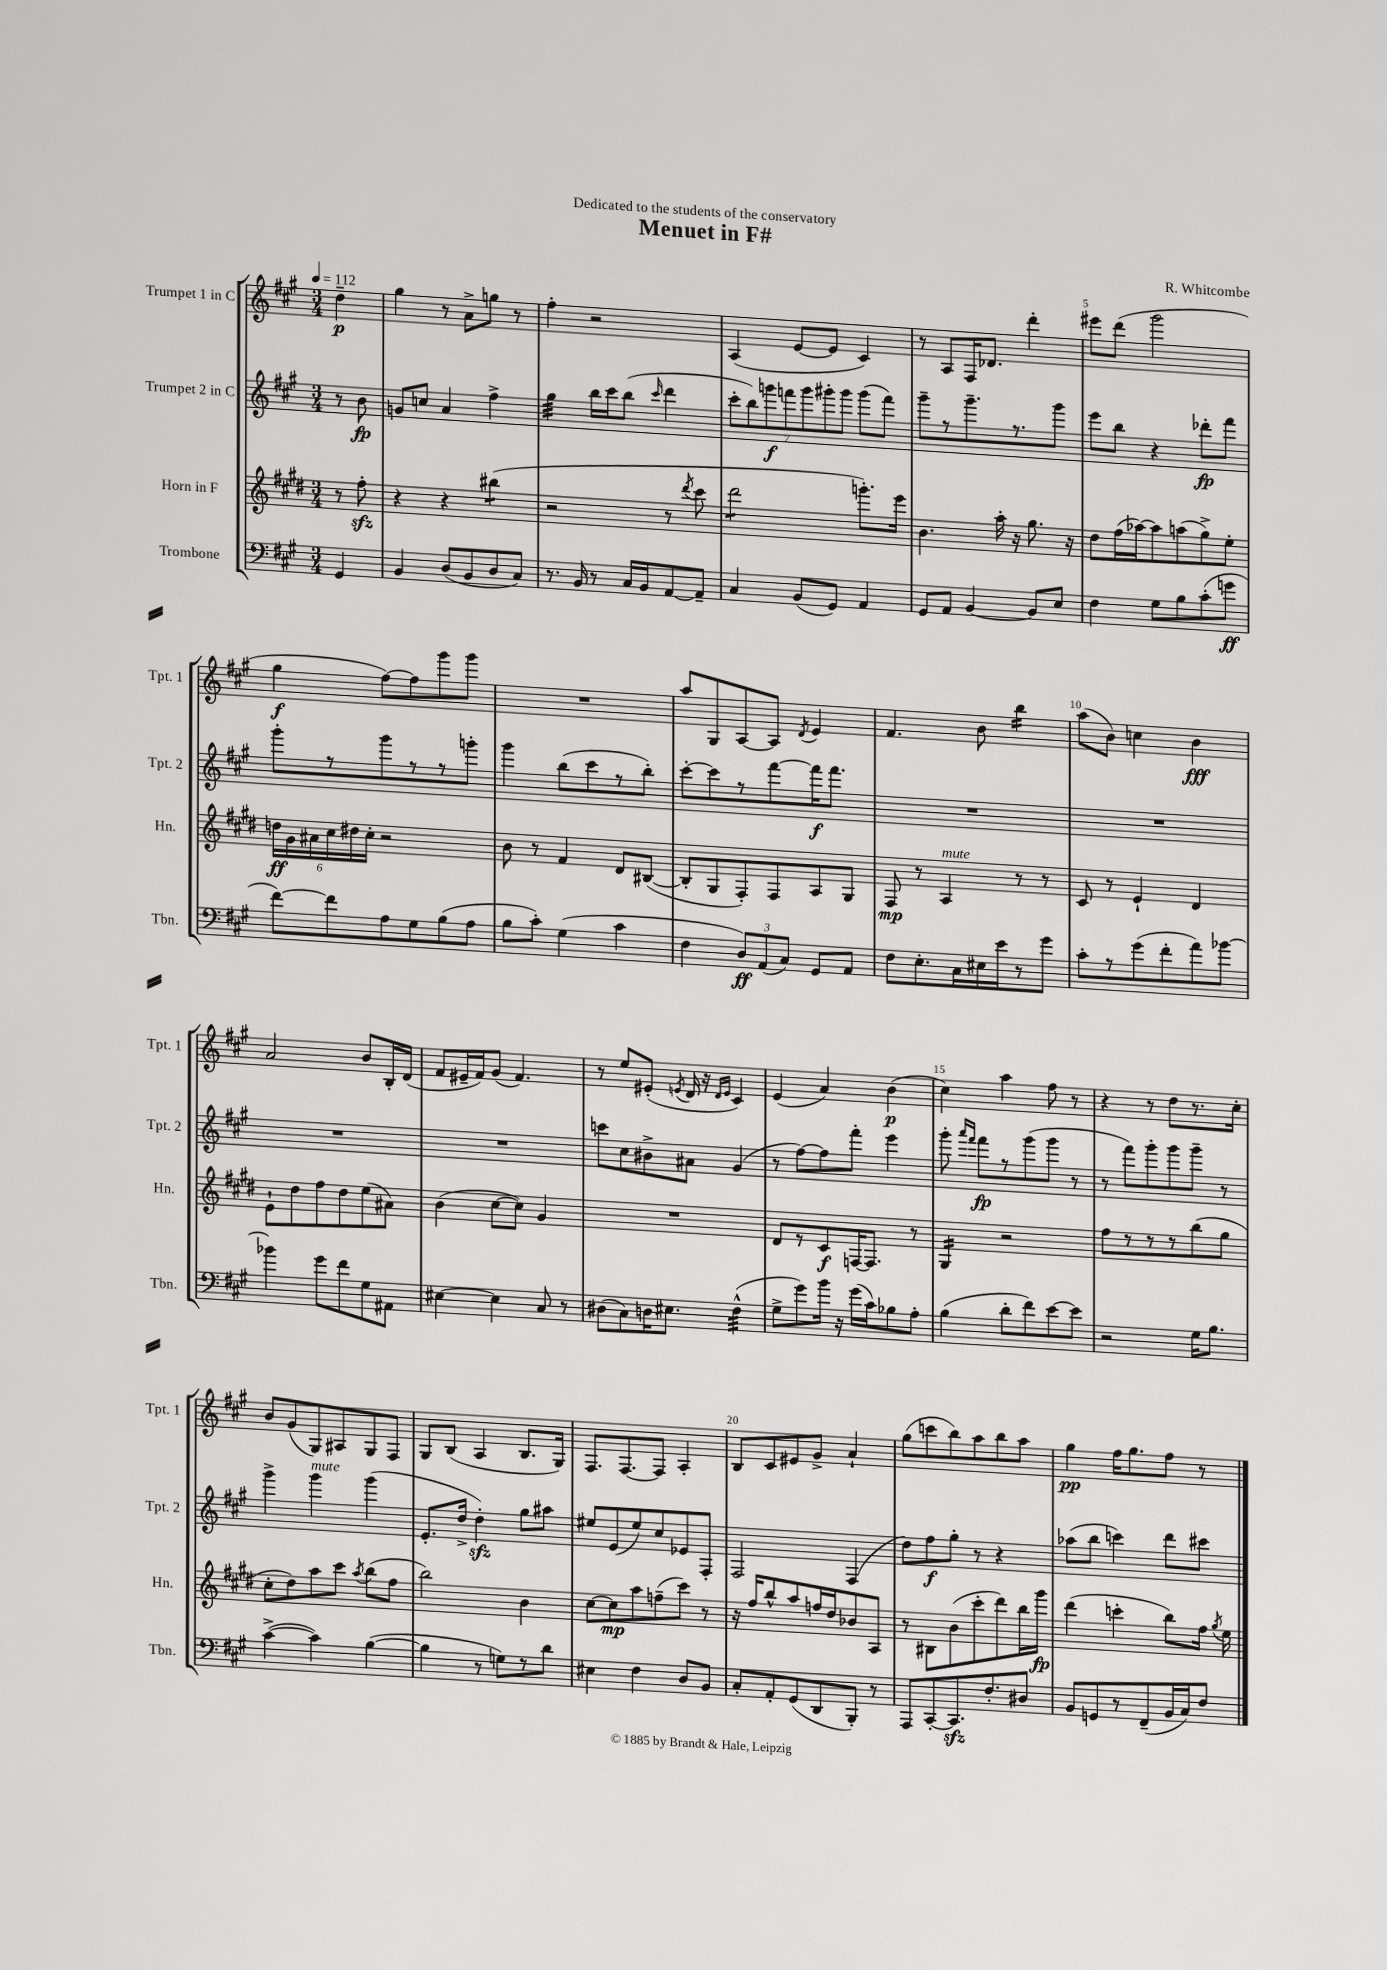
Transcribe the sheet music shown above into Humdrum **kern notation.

**kern	**kern	**kern	**kern
*staff4	*staff3	*staff2	*staff1
*clefF4	*clefG2	*clefG2	*clefG2
*k[f#c#g#]	*k[f#c#g#d#]	*k[f#c#g#]	*k[f#c#g#]
*M3/4	*M3/4	*M3/4	*M3/4
*MM112	*MM112	*MM112	*MM112
4GG#	8r	8r	4dd~
.	8ff#'	8b	.
=	=	=	=
4BB	4r	8g	4gg#
.	.	8cc	.
(8D	4r	4a	8r
8BB	.	.	8a^
8D	(4bb#	4ff#^	8gg
8C#)	.	.	8r
=	=	=	=
8.r	2r	4gg#	4ff#'
16BB	.	.	.
8r	.	16bb	2r
.	.	16ccc#	.
16C#	.	(8bb	.
16BB	.	.	.
.	.	16qqccc#	.
[8AA	8r	4ddd	.
.	8qddd#	.	.
8AA~]	8ccc#	.	.
=	=	=	=
4C#	2ddd#	14ccc#'	(4A
.	.	14bb)	.
.	.	14ggg	.
.	.	14fff	.
(8BB	.	.	[8e
.	.	14ggg	.
.	.	14ggg#'	.
8GG#)	.	.	8e]
.	.	14ggg#	.
4AA	8.ggg')	(8ggg#	4c#)
.	.	8fff)	.
.	16eee	.	.
=	=	=	=
8GG#	4.b	8ggg#~	8r
8AA	.	8r	8A
[4BB	.	8.ggg#~	16F#
.	.	.	8.d-
.	16aa'	.	.
.	16r	8.r	.
8BB]	8.gg#	.	4ddd'
8E	.	8ggg#	.
.	16r	.	.
=	=	=	=
4F#	8dd#	8eee	8eee#
.	(16ff#	8bb	(8ddd
.	[16aa-)	.	.
8G#	8aa-]	4r	2ggg#
8B	(8aa	.	.
(8c#'	8gg#^)	8ddd-'	.
8g	8ee'	8fff#	.
=	=	=	=
[8f#)	24dd	8ggg#'	4gg#
.	24g#	.	.
.	24a#	.	.
8f#]	24cc#	8r	.
.	24dd#	.	.
.	24cc#'	.	.
8A	2r	8ggg#	[8ff#)
8G#	.	8r	8ff#]
(8B	.	8r	8ggg#
8A	.	8ggg'	8ggg#
=	=	=	=
8B	8b	4ggg#	2.r
8c#')	8r	.	.
(4G#	4f#	(8bb	.
.	.	8ccc#	.
4c#	8d#	8r	.
.	([8B#	8bb')	.
=	=	=	=
4F#	8B#']	[8ccc#'	8aa
.	8G#	8ccc#]	8G#
12D)	8F#')	8r	[8A
(12AA	.	.	.
.	8F#	[8fff#	8A]
12C#)	.	.	.
.	.	.	8qd
8GG#	8A	16fff#]	4e
.	.	8.fff#	.
8AA	8G#	.	.
=	=	=	=
8F#	8F#	2.r	4.f#
8.E'	8r	.	.
.	4A	.	.
16C#	.	.	.
16E#	.	.	8b
16e	.	.	.
8r	8r	.	4bb
8g#	8r	.	.
=	=	=	=
8c#'	8c#	2.r	(8aa
8r	8r	.	8b)
(8g#	4e`	.	4cc
8f#'	.	.	.
8a)	4d#	.	4b
[8b-	.	.	.
=	=	=	=
4b-]	8e`	2.r	2a
.	8dd#	.	.
8g#	8ff#	.	.
8f#	8dd#	.	.
8G#	(8ee	.	8b
8AA#	8a#)	.	16B'
.	.	.	(16d
=	=	=	=
[4E#	(4b	2.r	8f#
.	.	.	16e#~
.	.	.	16f#)
4E#]	[8cc#	.	(8g#
.	8cc#])	.	4.f#)
8C#	4g#	.	.
8r	.	.	.
=	=	=	=
(8D#	2.r	8ccc	8r
8C#)	.	8cc#	8ee
16D	.	8b#^	(8e#'
8.E#	.	.	.
.	.	.	8qe
.	.	8a#	16d
.	.	.	16r
.	.	.	16qqd
.	.	.	16qqe
(4F#^^	.	(4g#	4c#)
=	=	=	=
8G#^	8d#	8r	(4e
8g#)	8r	[8ff#)	.
16b	8c#	8ff#]	4a)
16r	.	.	.
(16g#	[16F	8fff#'	.
16c#)	8.F]	.	.
8B-	.	4eee	(4b
8A'	8r	.	.
=	=	=	=
(4B	4G#	8ggg#'	4cc#)
.	.	16qqaaa	.
.	.	16qqfff#	.
.	.	8fff#	.
8d'	2r	8r	4aa
8f#)	.	(8ggg#	.
[8e	.	8ggg#	8ff#
8e]	.	8r	8r
=	=	=	=
2r	8ff#	8r	4r
.	8r	8fff#)	.
.	8r	8ggg#'	8r
.	8r	8ggg#	8dd
16G#	(8bb	8ggg#~	8.r
8.B	.	.	.
.	8gg#	8r	.
.	.	.	16cc#'
=	=	=	=
([4c#^	8cc#'	4ggg#^	8b
.	8dd#)	.	(8g#
4c#])	8aa	4ggg#	8G#)
.	8ccc#	.	8A#
.	8qaa	.	.
([4B	(8bb	(4ggg#	8G#
.	8ff#	.	8F#
=	=	=	=
4B]	2bb)	8.e'	8G#
.	.	.	(8B
.	.	16dd^	.
8r	.	4dd')	4A
8G)	.	.	.
8r	4b	8gg#	8.B
8d	.	8aa#	.
.	.	.	16G#)
=	=	=	=
4E#	[8cc#	8ee#	8.F#
.	8cc#]	(8e	.
.	.	.	[8.F#
4F#	8aa	8ee#)	.
.	(8ff~	8cc#	8F#]
8D	8ccc#)	8e-	4A'
8BB	8r	8F#'	.
=	=	=	=
8C#'	16r	2F#	8B
.	16ff#	.	.
8AA'	8bb^^	.	8c#
(8GG#	8aa	.	8e#
8DD	16ff	.	8g#^
.	16dd#	.	.
8BBB')	8b-	(4F#	4a`
8r	8A	.	.
=	=	=	=
8AAA	8r	8dd)	(8gg#
[8CC#'	8B#	8ff#	8ccc
8.CC#]	(8b	8gg#'	8bb)
.	8ccc#'	8r	8aa
8.F#'	.	.	.
.	8ddd#)	4r	8bb
8D#	16bb	.	8aa
.	16ggg#	.	.
=	=	=	=
8BB	(4ddd#	(8aa-	4gg#
8GG	.	8bb	.
8r	4ccc'	4ccc)	16ff#
.	.	.	8.gg#
(8FF#~	.	.	.
16BB	8bb)	8ddd	8ff#
16C#)	.	.	.
8F#	16ff#	8ccc#	8r
.	8qgg#	.	.
.	16ee	.	.
==	==	==	==
*-	*-	*-	*-
